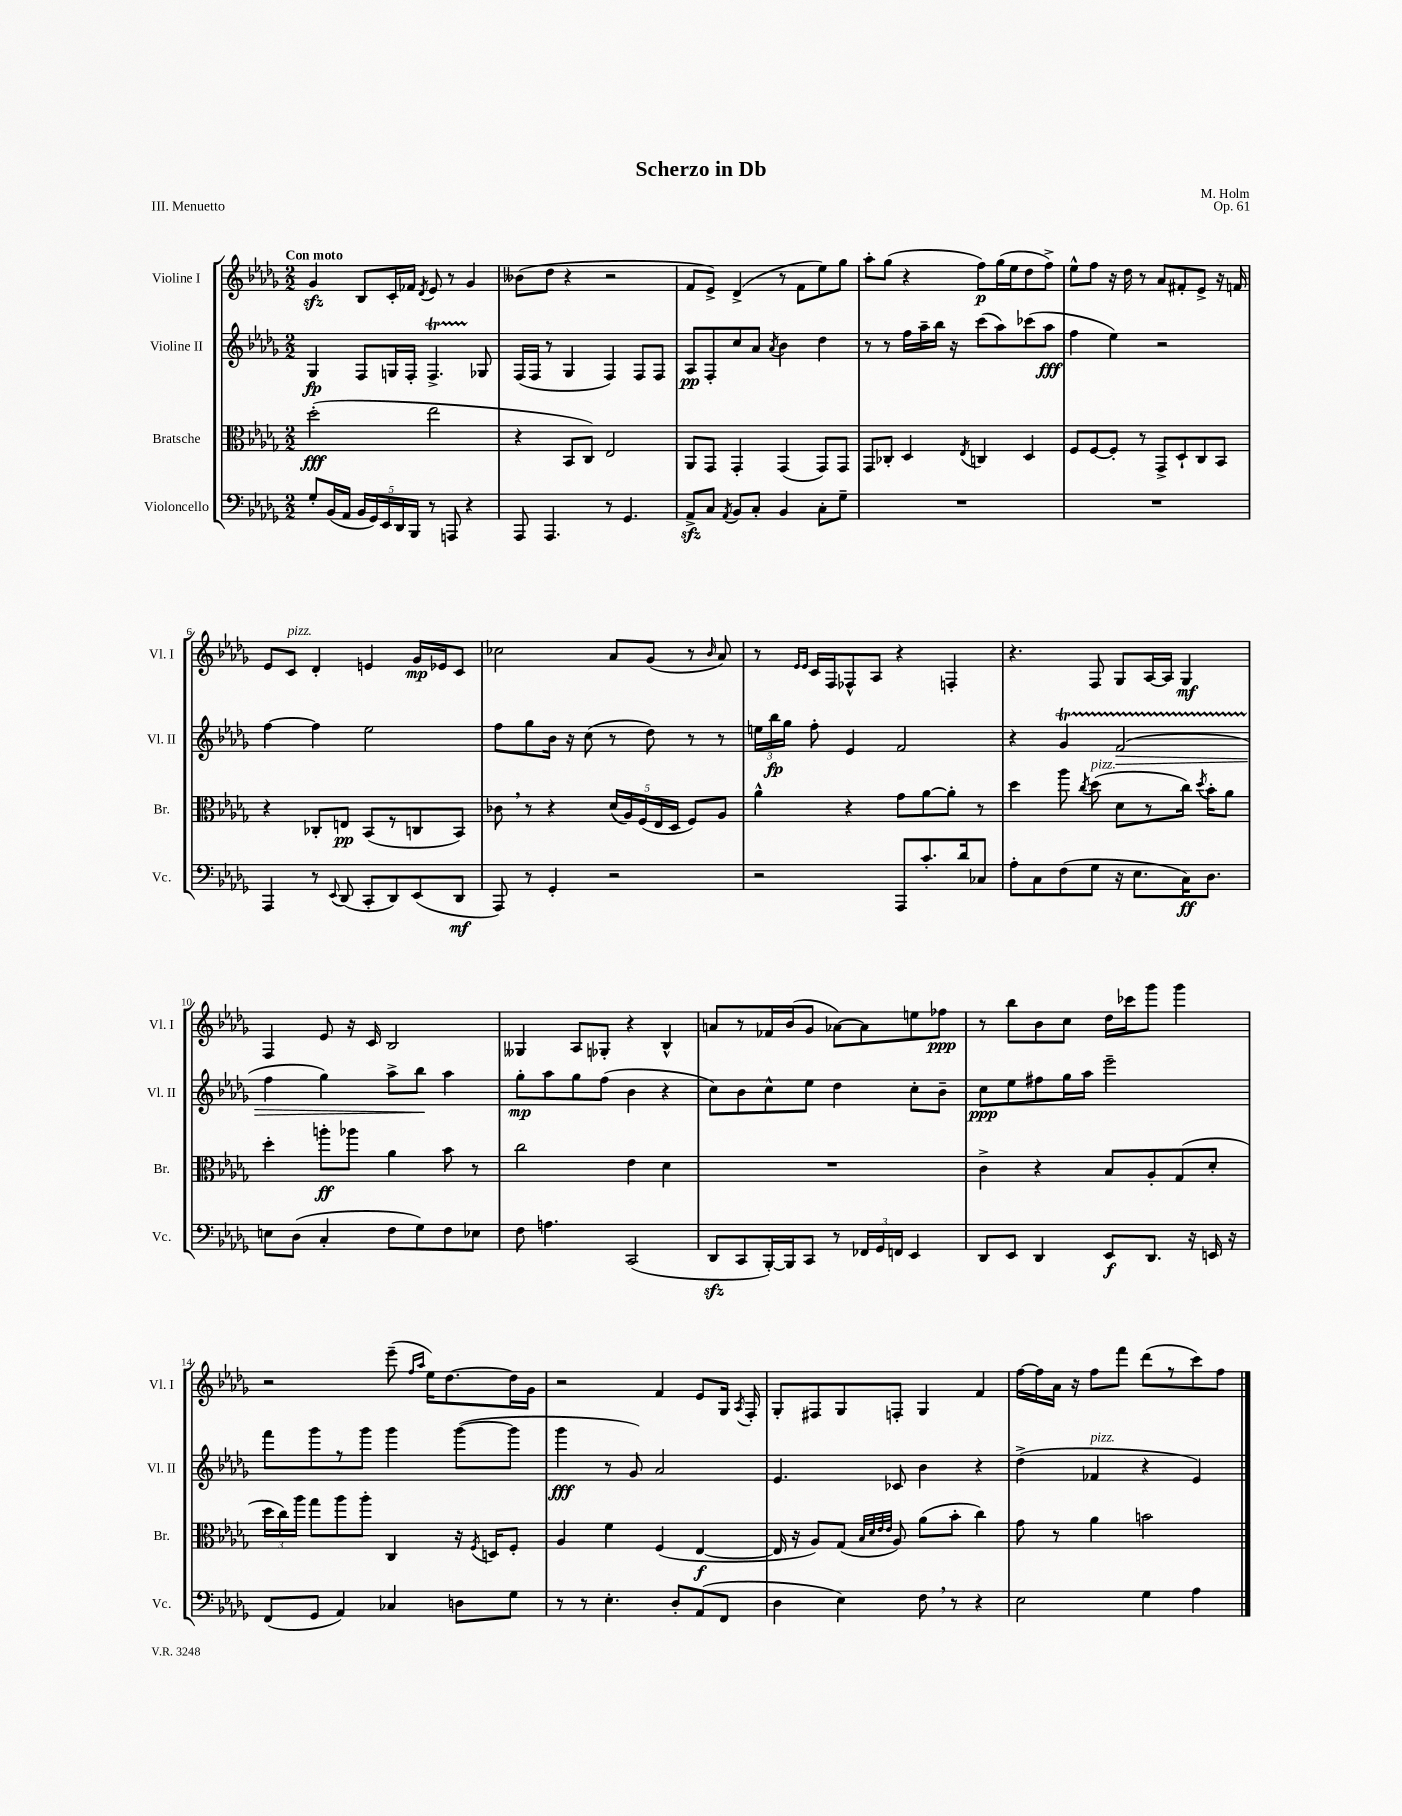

**kern	**kern	**kern	**kern
*staff4	*staff3	*staff2	*staff1
*clefF4	*clefC3	*clefG2	*clefG2
*k[b-e-a-d-g-]	*k[b-e-a-d-g-]	*k[b-e-a-d-g-]	*k[b-e-a-d-g-]
*M2/2	*M2/2	*M2/2	*M2/2
8G-'/L	(2dd-'\	4G-/	4g-/
(16BB-/L	.	.	.
16AA-/JJ	.	.	.
20BB-/LL	.	8F/L	8B-/L
20GG-/)	.	.	.
20EE-/	.	.	.
.	.	16G/L	16c'/L
20DD-/	.	.	.
.	.	16F'/JJ	16f-/JJ
20BBB-/JJ	.	.	.
.	.	.	8qd-/
8r	2ee-\	4.F^/	8e-/
8AAA/	.	.	8r
4r	.	.	4g-/
.	.	8G-/	.
=	=	=	=
8AAA-/	4r	(16F/LL	(8b--\L
.	.	16F/JJ	.
4.AAA-/	.	8r	8dd-\J
.	8BB-/L	4G-/	4r
.	8C/J)	.	.
8r	2E-/	4F/)	2r
4.GG-/	.	.	.
.	.	8F/L	.
.	.	8F/J	.
=	=	=	=
8AA-^/L	8AA-/L	8A-/L	8f/L
8C/J	8GG-/J	8F'/	8e-^/J)
8qAA-/	.	.	.
8BB-/L	4GG-'/	8cc/	(4d-^/
8C'/J	.	8a-/J	.
.	.	8qa-/	.
4BB-/	(4GG-/	4b-\	8r
.	.	.	8f\L
8C'\L	8GG-/L)	4dd-\	8ee-\)
8G-~\J	8GG-/J	.	8gg-\J
=	=	=	=
1r	8GG-/L	8r	8aa-'\L
.	8C-'/J	8r	(8gg-\J
.	4D-/	16ff\LL	4r
.	.	16aa-~\	.
.	.	16bb-\JJ	.
.	.	16r	.
.	8qE-/	.	.
.	4C/	(8ccc\L	8ff\L)
.	.	8aa-\)	(16gg-\L
.	.	.	16ee-\J
.	4D-/	(8ccc-\	8dd-\
.	.	8aa-\J	8ff^\J)
=	=	=	=
1r	8F/L	4ff\	8ee-^^\L
.	[8F/	.	8ff\J
.	8F'/]J	4ee-\)	16r
.	.	.	16dd-\
.	8r	.	8r
.	8GG-^/L	2r	8a-/L
.	8D-`/	.	8f#'/
.	8C/	.	8e-^/J
.	8BB-/J	.	16r
.	.	.	16f/
=	=	=	=
4AAA-/	4r	[4ff\	8e-/L
.	.	.	8c/J
8r	8C-'/L	4ff\]	4d-'/
8qqEE-/	.	.	.
(8DD-/	8E/J	.	.
8CC'/L	(8BB-/L	2ee-\	4e/
8DD-/)	8r	.	.
(8EE-/	8C/	.	16g-/LL
.	.	.	16e-/J
8DD-/J	8BB-/J)	.	8c/J
=	=	=	=
8AAA-/)	8c-\	8ff\L	2cc-\
8r	8r	8gg-\	.
4GG-'/	4r	16b-\Jk	.
.	.	16r	.
.	.	(8cc\	.
2r	(20d-/LL	8r	8a-/L
.	20A-/)	.	.
.	(20F/	.	.
.	.	8dd-\)	(8g-/J
.	20E-/	.	.
.	20D-/JJ	.	.
.	8F/L)	8r	8r
.	.	.	16qqb-/
.	8A-/J	8r	8a-/)
=	=	=	=
2r	4a-^^\	24ee\LL	8r
.	.	24bb-\	.
.	.	24gg-\JJ	.
.	.	.	16qqe-/LL
.	.	.	16qqe-/JJ
.	.	8ff'\	16c/LL
.	.	.	16F/J
.	4r	4e-/	8F-^^/
.	.	.	8A-/J
8AAA-/L	8g-\L	2f/	4r
8.c'/	[8a-\	.	.
.	8a-'\]J	.	4F'/
16d-/k	.	.	.
8C-/J	8r	.	.
=	=	=	=
8A-'\L	4dd-\	4r	4.r
8C\	.	.	.
(8F\	8aa-\	4g-/	.
.	8qcc/	.	.
8G-\J	(8dd-\	.	8F/
16r	8d-\L	(2f/	8G-/L
8.E-\L	.	.	.
.	8r	.	[16A-/L
.	.	.	16A-/]JJ
16C\K)	16cc\Jk)	.	4G-/
.	8qdd-/	.	.
8.D-\J	16b-'\LK	.	.
.	8a-\J	.	.
=	=	=	=
8E\L	4dd-'\	4ff\	4F/
(8D-\J	.	.	.
4C'/	8aa'\L	4gg-\)	8e-/
.	8aa-\J	.	16r
.	.	.	16c/
8F\L	4a-\	8aa-^\L	2B-/
8G-\)	.	8bb-\J	.
8F\	8b-\	4aa-\	.
8E-\J	8r	.	.
=	=	=	=
8F\	2cc\	8gg-'\L	4G--/
4.A\	.	8aa-\	.
.	.	8gg-\	8A-/L
.	.	(8ff\J	8G-'/J
(2CC/	4e-\	4b-\	4r
.	4d-\	4r	4B-^^/
=	=	=	=
8DD-/L	1r	8cc\L)	8a/L
8CC/	.	8b-\	8r
[16BBB-'/L)	.	8cc^^\	16f-/L
16BBB-/]J	.	.	(16b-/J
8CC/J	.	8ee-\J	8g-/J
8r	.	4dd-\	[8a-\L)
24FF-/LL	.	.	8a-\]
24GG-/	.	.	.
24FF/JJ	.	.	.
4EE-/	.	8cc'\L	8ee\
.	.	8b-~\J	8ff-\J
=	=	=	=
8DD-/L	4c^\	8cc\L	8r
8EE-/J	.	8ee-\	8bb-\L
4DD-/	4r	8ff#\	8b-\
.	.	16gg-\L	8cc\J
.	.	16aa-\JJ	.
8EE-/L	8B-/L	2eee-~\	16dd-\LL
.	.	.	16ccc-\J
8.DD-/J	8A-'/	.	8ggg-\J
.	(8G-/	.	4ggg-\
16r	.	.	.
16EE/	8d-'/J	.	.
16r	.	.	.
=	=	=	=
(8FF/L	24dd-\LL	8fff\L	2r
.	24cc\)	.	.
.	24aa-\JJ	.	.
8GG-/J	8gg-\L	8ggg-\	.
4AA-/)	8aa-\	8r	.
.	8aa-'\J	8ggg-\J	.
4C-/	4C/	4ggg-\	(8eee-~\
.	.	.	16qqff/LL
.	.	.	16qqaa-/JJ
.	.	.	16ee-\LK)
.	.	.	[8.dd-\
8D\L	16r	([8ggg-\L	.
.	8qF/	.	.
.	16D/LK	.	.
8G-\J	8F'/J	8ggg-\]J	16dd-\]L
.	.	.	16g-\JJ
=	=	=	=
8r	4A-/	4ggg-\	2r
8r	.	.	.
4.E-'\	4f\	8r	.
.	.	8g-/)	.
.	(4F/	2a-/	4f/
8D-'/L	.	.	.
(8AA-/	[4E-/	.	8e-/L
8FF/J	.	.	16G-/Jk
.	.	.	8qA-/
.	.	.	16F'/
=	=	=	=
4D-\	16E-/]	4.e-/	8G-'/L
.	16r	.	.
.	8A-/L)	.	8F#/
4E-\)	(8G-/J	.	8G-/
.	32qqB-/LLL	.	.
.	32qqd-/	.	.
.	32qqe-/	.	.
.	32qqe-/JJJ	.	.
.	8A-/)	8c-/	8F'/J
8F\	(8a-\L	4b-\	4G-/
8r	8b-'\J	.	.
4r	4cc\)	4r	4f/
=	=	=	=
2E-\	8g-\	(4dd-^\	[16ff\LL
.	.	.	16ff\]
.	8r	.	16a-\JJ
.	.	.	16r
.	4a-\	4f-/	8ff\L
.	.	.	8fff\J
4G-\	2b\	4r	(8ddd-\L
.	.	.	8r
4A-\	.	4e-/)	8ccc\)
.	.	.	8ff\J
==	==	==	==
*-	*-	*-	*-
